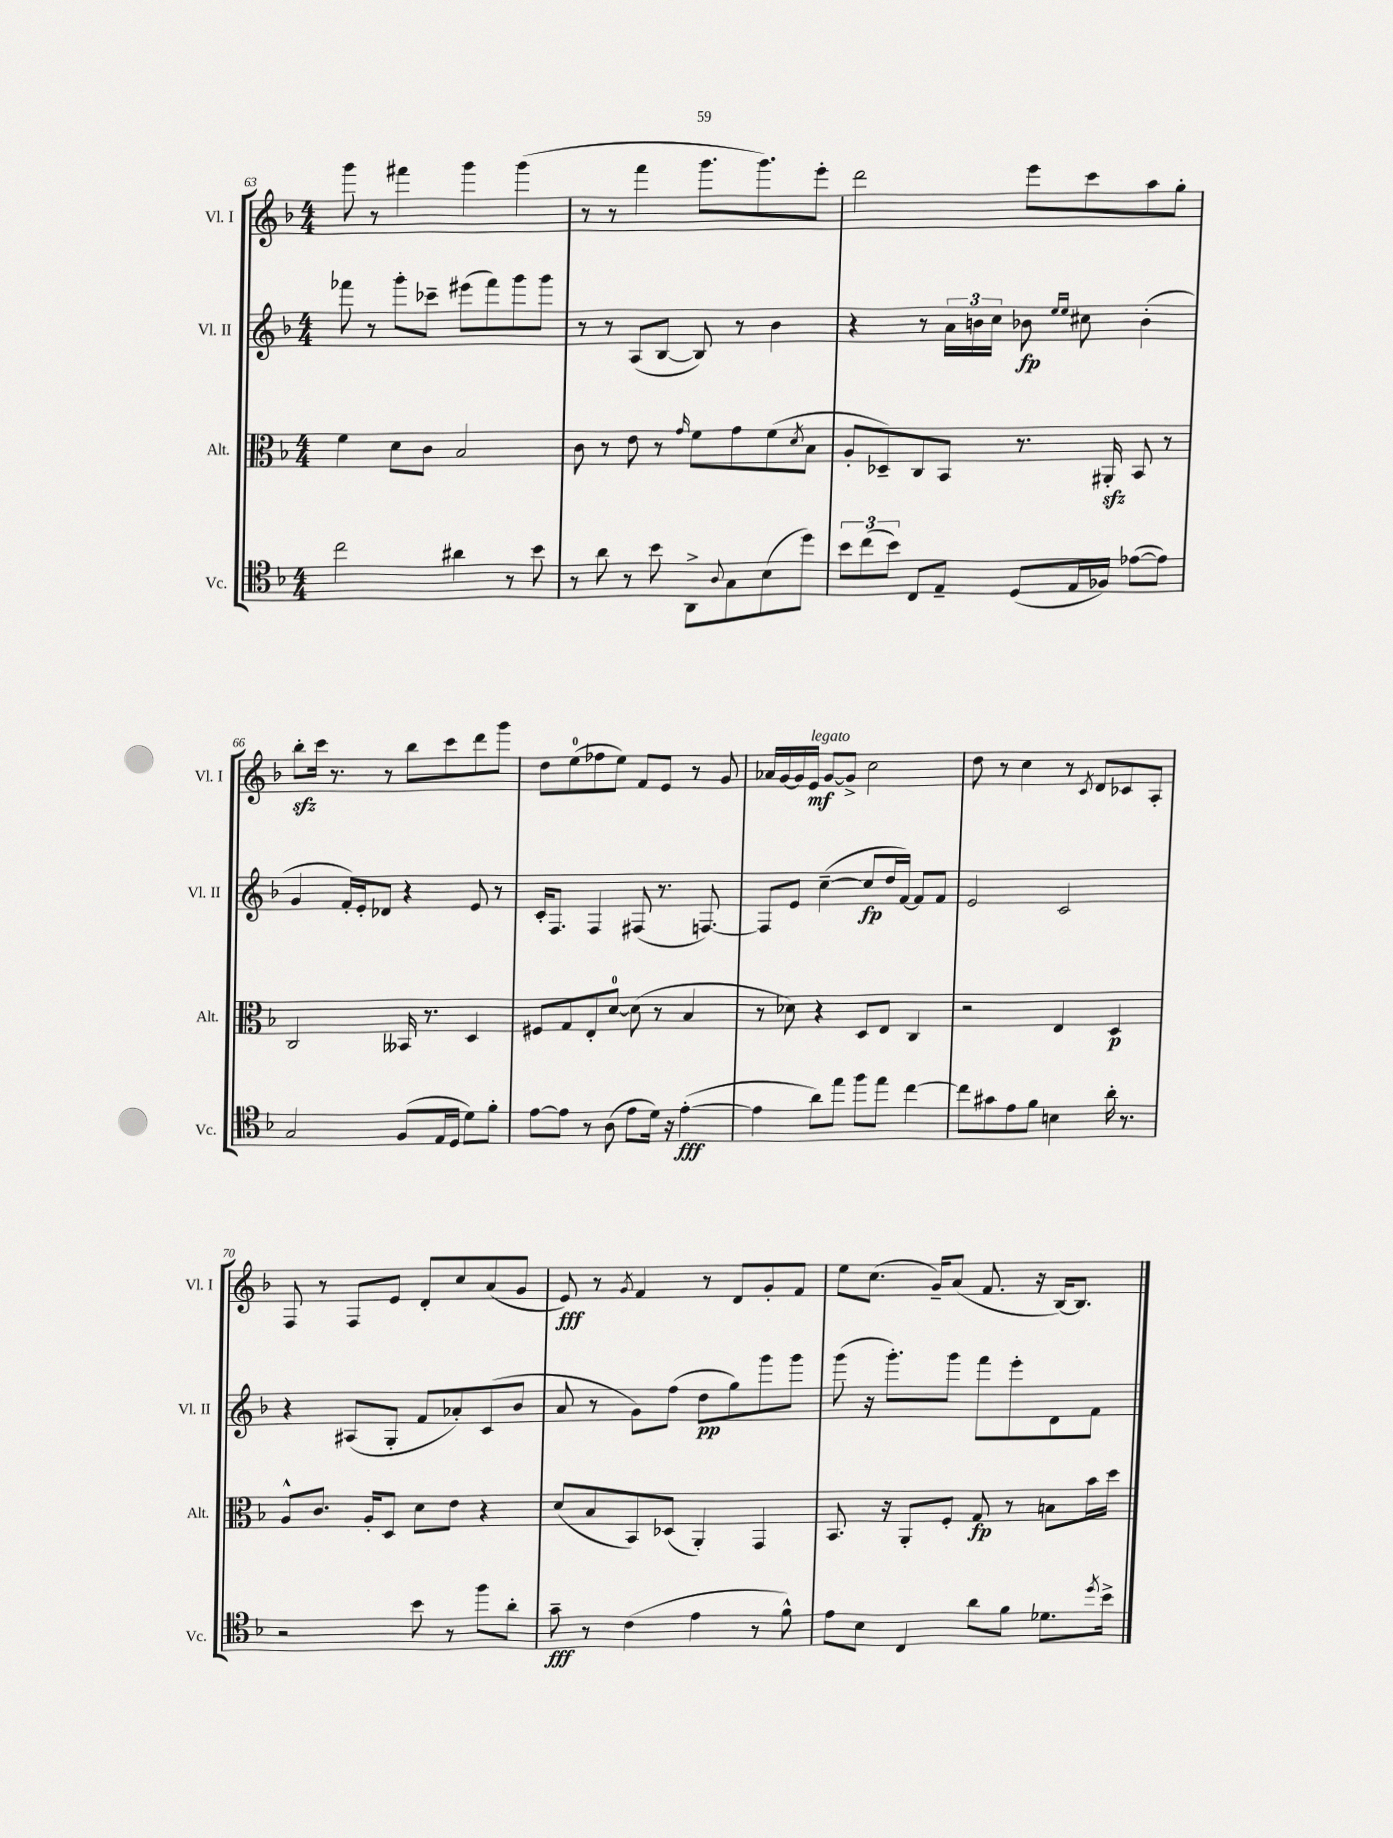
<<
\new StaffGroup <<
\new Staff = "s0" \with { instrumentName = "Vl. I" shortInstrumentName = "Vl. I" } {
    \clef treble \key f \major \numericTimeSignature \time 4/4
    g'''8 r8 fis'''4 g'''4 g'''4( |
    r8 r8 f'''4 g'''8. g'''8.) e'''8-. |
    d'''2 e'''8 c'''8 a''8 g''8-. |
    bes''8-.\sfz c'''16 r8. r8 bes''8 c'''8 d'''8 g'''8 |
    d''8 e''8-0( fes''8 e''8) f'8 e'8 r8 g'8 |
    aes'16 g'16~ g'16 e'16\mf^\markup { \italic "legato" } g'8~ g'8-> c''2 |
    d''8 r8 c''4 r8 \acciaccatura { c'8 } d'8 ces'8 a8-. |
    f8 r8 f8 e'8 d'8-. c''8 a'8( g'8 |
    e'8\fff) r8 \acciaccatura { g'8 } f'4 r8 d'8 g'8-. f'8 |
    e''8 c''8.( g'16--) a'8( f'8. r16 bes16~) bes8. \bar "|." |
}
\new Staff = "s1" \with { instrumentName = "Vl. II" shortInstrumentName = "Vl. II" } {
    \clef treble \key f \major \numericTimeSignature \time 4/4
    fes'''8 r8 g'''8-. ces'''8-- eis'''8( fes'''8) g'''8 g'''8 |
    r8 r8 a8( bes8~ bes8) r8 bes'4 |
    r4 r8 \tuplet 3/2 { a'16 b'16 c''16 } bes'8\fp \grace { e''16 e''16 } cis''8 bes'4-.( |
    g'4 f'16-.) e'16-. des'8 r4 e'8 r8 |
    c'16-. f8. f4 fis8( r8. f8.~) |
    f8 e'8 c''4~--( c''8\fp d''16 f'16~) f'8 f'8 |
    e'2 c'2 |
    r4 ais8( g8-. f'8 aes'8-.) c'8( bes'8 |
    a'8 r8 g'8) f''8( d''8\pp g''8) g'''8 g'''8 |
    g'''8( r16 g'''8.-.) g'''8 f'''8 e'''8-. d'8 f'8 \bar "|." |
}
\new Staff = "s2" \with { instrumentName = "Alt." shortInstrumentName = "Alt." } {
    \clef alto \key f \major \numericTimeSignature \time 4/4
    f'4 d'8 c'8 bes2 |
    c'8 r8 e'8 r8 \grace { g'16 } f'8 g'8 f'8( \acciaccatura { d'8 } bes8 |
    a8-. des8--) c8 bes,8 r8. ais,16-.\sfz bes,8 r8 |
    c2 beses,16 r8. d4 |
    fis8 g8 e8-. d'8-0~ d'8( r8 bes4 |
    r8 des'8) r4 d8 e8 c4 |
    r2 e4 d4\p |
    a8-^ c'8. a16-. d8 d'8 e'8 r4 |
    d'8( bes8 bes,8) des8( a,4-.) g,4 |
    bes,8. r16 a,8-. f8-. g8\fp r8 b8 bes'16 d''16 \bar "|." |
}
\new Staff = "s3" \with { instrumentName = "Vc." shortInstrumentName = "Vc." } {
    \clef tenor \key f \major \numericTimeSignature \time 4/4
    c''2 ais'4 r8 bes'8 |
    r8 a'8 r8 bes'8 a,8-> \appoggiatura { a8 } g8 bes8( d''8) |
    \tuplet 3/2 { bes'8 c''8( bes'8) } c8 e8-- d8( e16 fes16) ees'8~( ees'8) |
    g2 f8( e16 d16 d'8) f'8-. |
    e'8~ e'8 r8 a8( e'8 d'16) r16 e'4~-.\fff( |
    e'4 a'8) e''8 f''8 e''8 c''4~ |
    c''8 gis'8 e'8 f'8 b4 a'16-. r8. |
    r2 bes'8 r8 f''8 a'8-. |
    g'8--\fff r8 c'4( e'4 r8 f'8-^) |
    e'8 bes8 c4 a'8 f'8 des'8. \acciaccatura { d''8 } bes'16-> \bar "|." |
}
>>
>>
\layout { \context { \Score currentBarNumber = #63 } }
